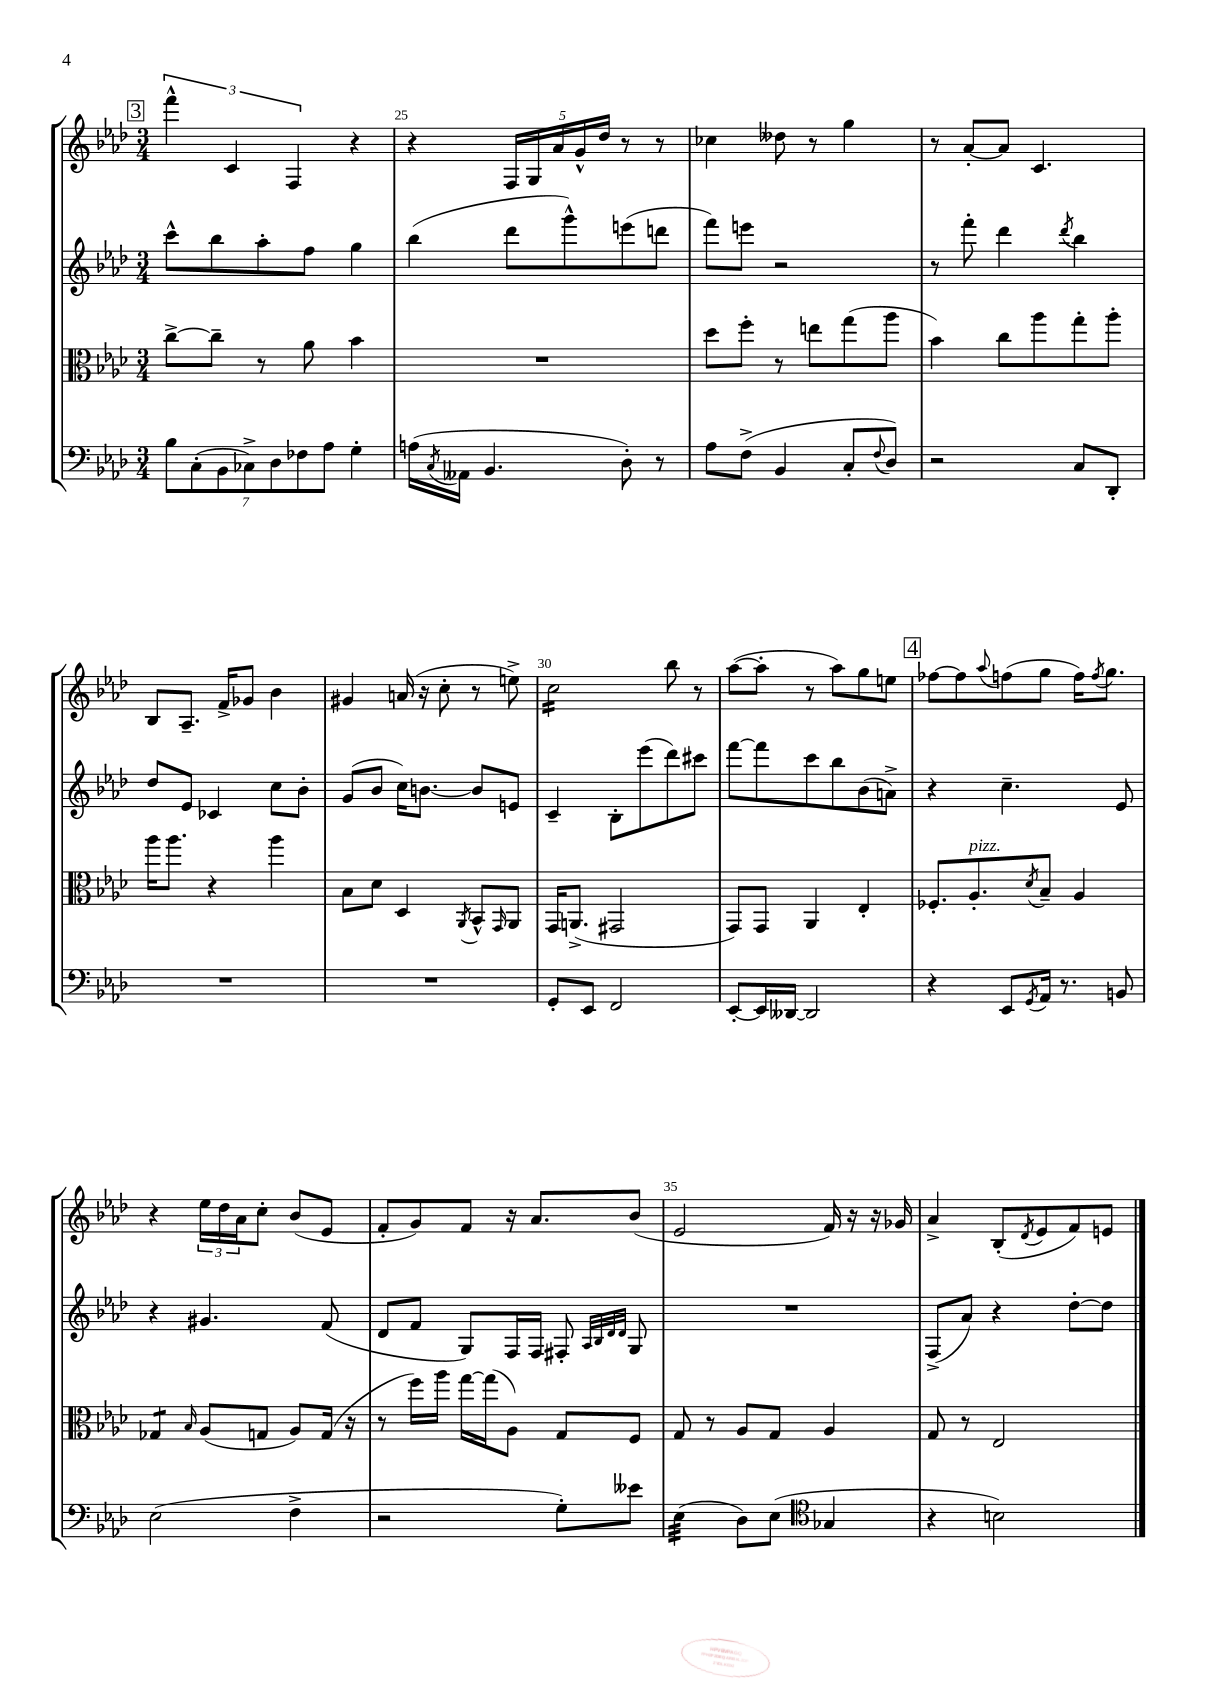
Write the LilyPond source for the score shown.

<<
\new StaffGroup <<
\new Staff = "s0" {
    \clef treble \key aes \major \numericTimeSignature \time 3/4
    \mark \markup { \box "3" } \tuplet 3/2 { f'''4-^ c'4 f4 } r4 |
    r4 \tuplet 5/4 { f16 g16 aes'16 g'16-^ des''16 } r8 r8 |
    ces''4 deses''8 r8 g''4 |
    r8 aes'8~-. aes'8 c'4. |
    bes8 aes8.-- f'16-> ges'8 bes'4 |
    gis'4 a'16( r16 c''8-. r8 e''8->) |
    c''2:16 bes''8 r8 |
    aes''8~( aes''8-. r8 aes''8) g''8 e''8 |
    \mark \markup { \box "4" } fes''8~ fes''8 \appoggiatura { aes''8 } f''8( g''8 f''16) \acciaccatura { f''8 } g''8. |
    r4 \tuplet 3/2 { ees''16 des''16 aes'16 } c''8-. bes'8( ees'8 |
    f'8-. g'8) f'8 r16 aes'8. bes'8( |
    ees'2 f'16) r16 r16 ges'16 |
    aes'4-> bes8-.( \acciaccatura { des'8 } ees'8 f'8) e'8 \bar "|." |
}
\new Staff = "s1" {
    \clef treble \key aes \major \numericTimeSignature \time 3/4
    \mark \markup { \box "3" } c'''8-^ bes''8 aes''8-. f''8 g''4 |
    bes''4( des'''8 g'''8-^) e'''8( d'''8 |
    f'''8) e'''8 r2 |
    r8 f'''8-. des'''4 \acciaccatura { des'''8 } bes''4 |
    des''8 ees'8 ces'4 c''8 bes'8-. |
    g'8( bes'8 c''16) b'8.~ b'8 e'8 |
    c'4-- bes8-. ees'''8( des'''8) cis'''8 |
    f'''8~ f'''8 c'''8 bes''8 bes'8( a'8->) |
    \mark \markup { \box "4" } r4 c''4.-- ees'8 |
    r4 gis'4. f'8( |
    des'8 f'8 g8) f16 f16 fis8-. \grace { aes32 bes32 des'32 des'32 } g8 |
    R2. |
    f8->( aes'8) r4 des''8~-. des''8 \bar "|." |
}
\new Staff = "s2" {
    \clef alto \key aes \major \numericTimeSignature \time 3/4
    \mark \markup { \box "3" } c''8~-> c''8-- r8 aes'8 bes'4 |
    R2. |
    des''8 f''8-. r8 e''8 g''8( aes''8 |
    bes'4) c''8 aes''8 g''8-. aes''8-. |
    aes''16 aes''8. r4 aes''4 |
    bes8 des'8 des4 \acciaccatura { aes,8 } bes,8-^ \grace { g,16 } aes,8 |
    g,16 a,8.->( gis,2 |
    g,8) g,8 aes,4 ees4-. |
    \mark \markup { \box "4" } fes8.-. aes8.-.^\markup { \italic "pizz." } \acciaccatura { des'8 } bes8-- aes4 |
    ges4:8 \grace { bes16 } aes8( g8 aes8) g16( r16 |
    r8 f''16) aes''16 g''16~ g''16( aes8) g8 f8 |
    g8 r8 aes8 g8 aes4 |
    g8 r8 ees2 \bar "|." |
}
\new Staff = "s3" {
    \clef bass \key aes \major \numericTimeSignature \time 3/4
    \mark \markup { \box "3" } \tuplet 7/4 { bes8 c8-.( bes,8 ces8->) des8 fes8 aes8 } g4-. |
    a16( \acciaccatura { c8 } aeses,16 bes,4. des8-.) r8 |
    aes8 f8->( bes,4 c8-. \appoggiatura { f8 } des8) |
    r2 c8 des,8-. |
    R2. |
    R2. |
    g,8-. ees,8 f,2 |
    ees,8~-. ees,16 deses,16~ deses,2 |
    \mark \markup { \box "4" } r4 ees,8 \acciaccatura { g,8 } aes,16 r8. b,8 |
    ees2( f4-> |
    r2 g8-.) eeses'8 |
    ees4:32( des8) ees8( \clef tenor ges4 |
    r4 b2) \bar "|." |
}
>>
>>
\layout { \context { \Score currentBarNumber = #24 \override BarNumber.break-visibility = ##(#f #t #t) barNumberVisibility = #(every-nth-bar-number-visible 5) } }
